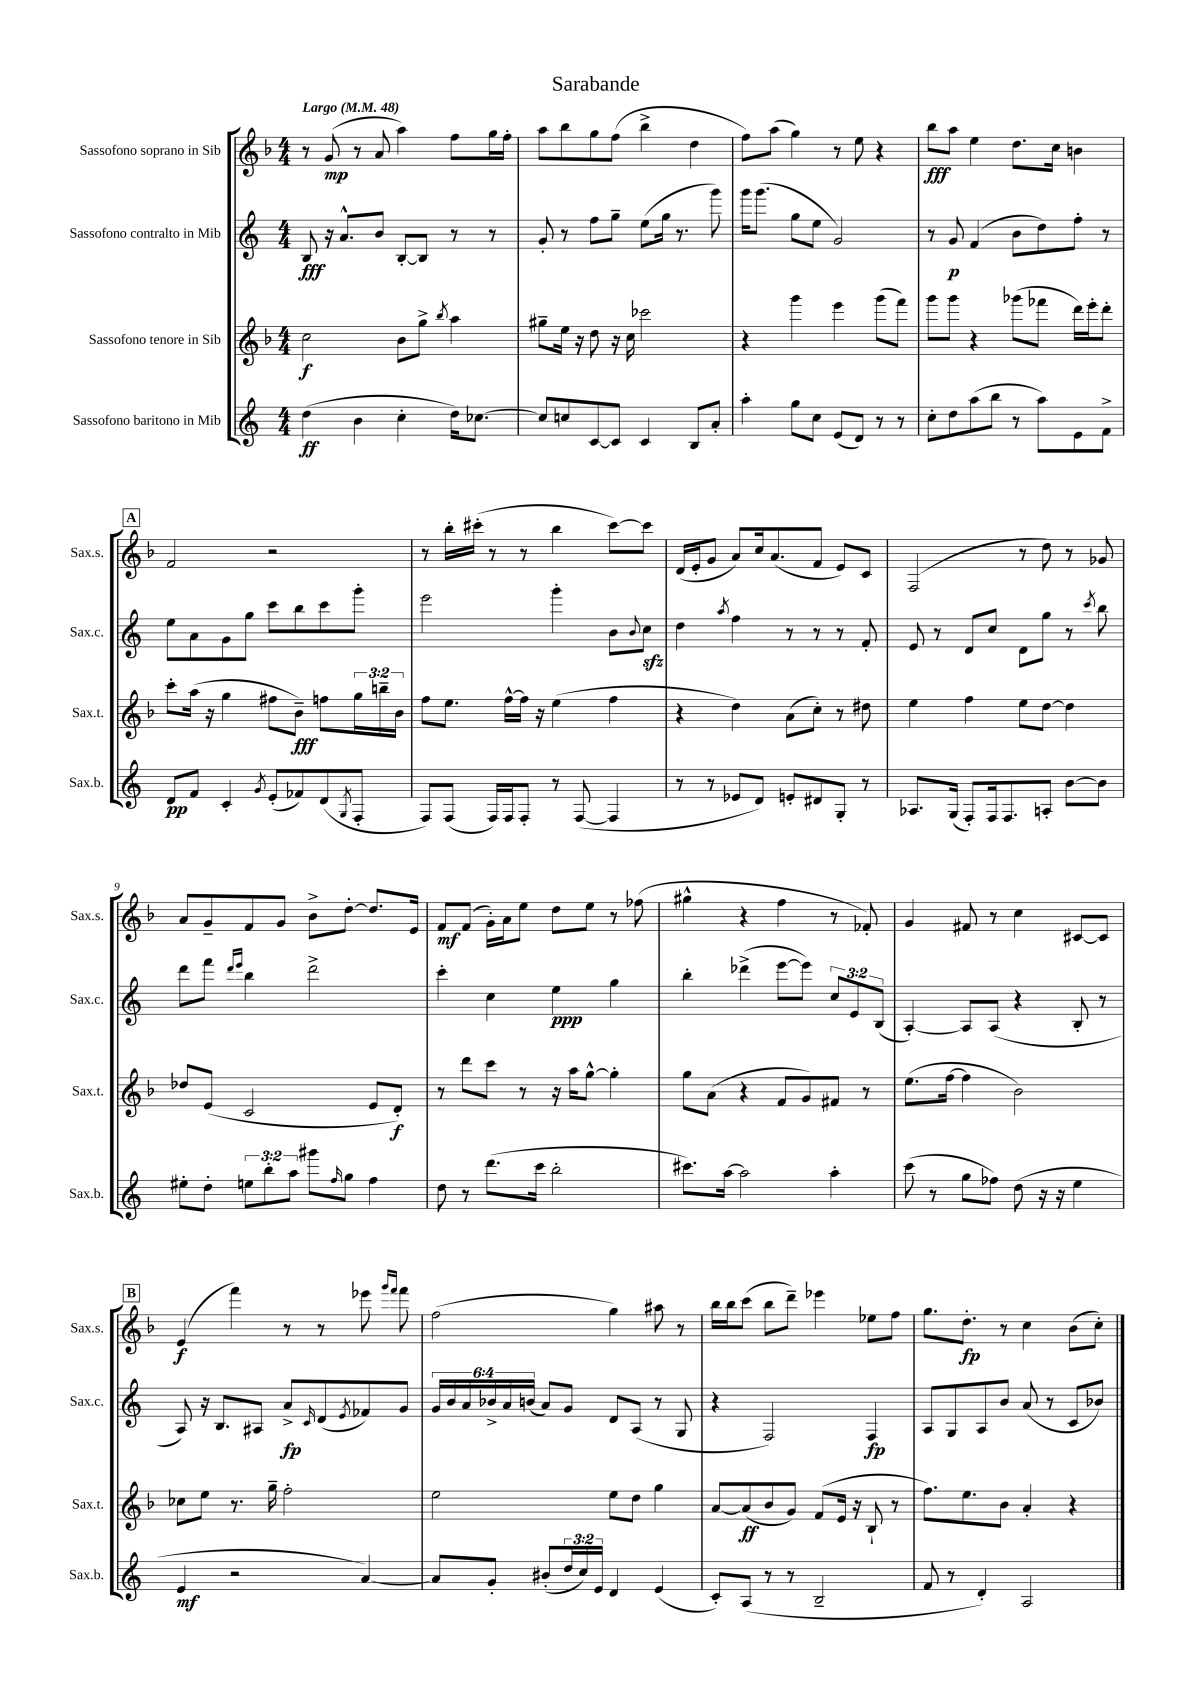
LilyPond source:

\header { title = "Sarabande" }
<<
\new StaffGroup <<
\new Staff = "s0" \with { instrumentName = "Sassofono soprano in Sib" shortInstrumentName = "Sax.s." } {
    \clef treble \key f \major \numericTimeSignature \time 4/4 \tempo "Largo" 4 = 48
    r8 g'8\mp( r8 a'8 a''4) f''8 g''16 f''16-. |
    a''8 bes''8 g''8 f''8( bes''4-> d''4 |
    f''8) a''8( g''4) r8 e''8 r4 |
    bes''8\fff a''8 e''4 d''8. c''16 b'4 |
    \mark \markup { \box "A" } f'2 r2 |
    r8 bes''16-. cis'''16-.( r8 r8 bes''4 cis'''8~) cis'''8 |
    d'16( e'16-. g'8 a'8) c''16 a'8.( f'8 e'8) c'8 |
    f2( r8 d''8) r8 ges'8 |
    a'8 g'8-- f'8 g'8 bes'8-> d''8~-. d''8. e'16 |
    f'8\mf f'8( g'16-.) a'16 e''8 d''8 e''8 r8 fes''8( |
    gis''4-^ r4 f''4 r8 fes'8-.) |
    g'4 fis'8 r8 c''4 cis'8~ cis'8 |
    \mark \markup { \box "B" } e'4\f( f'''4) r8 r8 ees'''8 \grace { g'''16 f'''16 } f'''8 |
    f''2( g''4) ais''8 r8 |
    bes''16 bes''16 c'''8( bes''8 d'''8--) ees'''4 ees''8 f''8 |
    g''8. d''8.-.\fp r8 c''4 bes'8( c''8-.) \bar "|." |
}
\new Staff = "s1" \with { instrumentName = "Sassofono contralto in Mib" shortInstrumentName = "Sax.c." } {
    \clef treble \key c \major \numericTimeSignature \time 4/4 \override Staff.TupletNumber.text = #tuplet-number::calc-fraction-text
    b8\fff r16 a'8.-^ b'8 b8~-. b8 r8 r8 |
    g'8-. r8 f''8 g''8-- e''8( g''16 r8. g'''8) |
    g'''16 g'''8.( g''8 e''8 g'2) |
    r8 g'8\p f'4( b'8 d''8) f''8-. r8 |
    \mark \markup { \box "A" } e''8 a'8 g'8 g''8 c'''8 b''8 c'''8 g'''8-. |
    e'''2 g'''4-. b'8 \appoggiatura { b'8 } c''8\sfz |
    d''4 \acciaccatura { a''8 } f''4 r8 r8 r8 f'8-. |
    e'8 r8 d'8 c''8 d'8 g''8 r8 \acciaccatura { c'''8 } b''8 |
    d'''8 f'''8 \grace { d'''16 e'''16 } b''4 d'''2-> |
    c'''4-. c''4 e''4\ppp g''4 |
    b''4-. des'''4->( e'''8~ e'''8) \tuplet 3/2 { c''8 e'8 b8( } |
    a4~-.) a8 a8( r4 b8-. r8 |
    \mark \markup { \box "B" } a8) r16 b8. ais8 a'8->\fp \grace { c'16 } d'8( \acciaccatura { e'8 } fes'8) g'8 |
    \tuplet 6/4 { g'16 b'16 a'16 bes'16-> a'16 b'16( } a'8) g'8 d'8 a8( r8 g8 |
    r4 f2) f4\fp |
    a8 g8 a8 b'8 a'8( r8 c'8 bes'8) \bar "|." |
}
\new Staff = "s2" \with { instrumentName = "Sassofono tenore in Sib" shortInstrumentName = "Sax.t." } {
    \clef treble \key f \major \numericTimeSignature \time 4/4 \override Staff.TupletNumber.text = #tuplet-number::calc-fraction-text
    c''2\f bes'8 g''8-> \acciaccatura { bes''8 } a''4 |
    gis''8-- e''16 r16 d''8 r16 c''16 ces'''2 |
    r4 g'''4 e'''4 g'''8( f'''8) |
    g'''8 g'''8 r4 ges'''8( fes'''8 d'''16) e'''16-. d'''8-. |
    \mark \markup { \box "A" } c'''8-. a''16( r16 g''4 fis''8 bes'8--\fff) f''8 \tuplet 3/2 { g''16 b''16-- bes'16 } |
    f''8 e''8. f''16~-^ f''16 r16 e''4( f''4 |
    r4 d''4) a'8( c''8-.) r8 dis''8 |
    e''4 f''4 e''8 d''8~ d''4 |
    des''8 e'8( c'2 e'8 d'8-.\f) |
    r8 d'''8 c'''8 r8 r16 a''16 g''8~-^ g''4-. |
    g''8 a'8( r4 f'8 g'8) fis'8 r8 |
    e''8.( f''16~ f''4 bes'2) |
    \mark \markup { \box "B" } ces''8 e''8 r8. g''16-- f''2-. |
    e''2 e''8 d''8 g''4 |
    a'8~ a'8\ff( bes'8 g'8) f'8( e'16 r16 bes8-! r8 |
    f''8.) e''8. bes'8 a'4-. r4 \bar "|." |
}
\new Staff = "s3" \with { instrumentName = "Sassofono baritono in Mib" shortInstrumentName = "Sax.b." } {
    \clef treble \key c \major \numericTimeSignature \time 4/4 \override Staff.TupletNumber.text = #tuplet-number::calc-fraction-text
    d''4\ff( b'4 c''4-. d''16) ces''8.~ |
    ces''8 c''8 c'8~ c'8 c'4 b8 a'8-. |
    a''4-. g''8 c''8 e'8( d'8) r8 r8 |
    c''8-. d''8 a''8( b''8 r8 a''8) e'8 f'8-> |
    \mark \markup { \box "A" } d'8\pp f'8 c'4-. \acciaccatura { g'8 } e'8-.( fes'8) d'8( \acciaccatura { g8 } f8-. |
    f8) f8( f16) f16 f8-. r8 f8~( f4 |
    r8 r8 ees'8 d'8) e'8-. dis'8 g8-. r8 |
    aes8. g16( f8-.) f16 f8. a8-. b'8~ b'8 |
    eis''8-. d''8-. \tuplet 3/2 { e''8 b''8-. a''8 } gis'''8 \grace { f''16 } g''8 f''4 |
    d''8 r8 d'''8.( c'''16 b''2-. |
    cis'''8.) a''16~ a''2 a''4-. |
    c'''8( r8 g''8 fes''8) d''8( r16 r16 e''4 |
    \mark \markup { \box "B" } e'4\mf r2 a'4~) |
    a'8 g'8-. bis'8-.( \tuplet 3/2 { d''16 c''16) e'16 } d'4 e'4( |
    c'8-.) a8( r8 r8 b2-- |
    f'8 r8 d'4-.) a2 \bar "|." |
}
>>
>>
